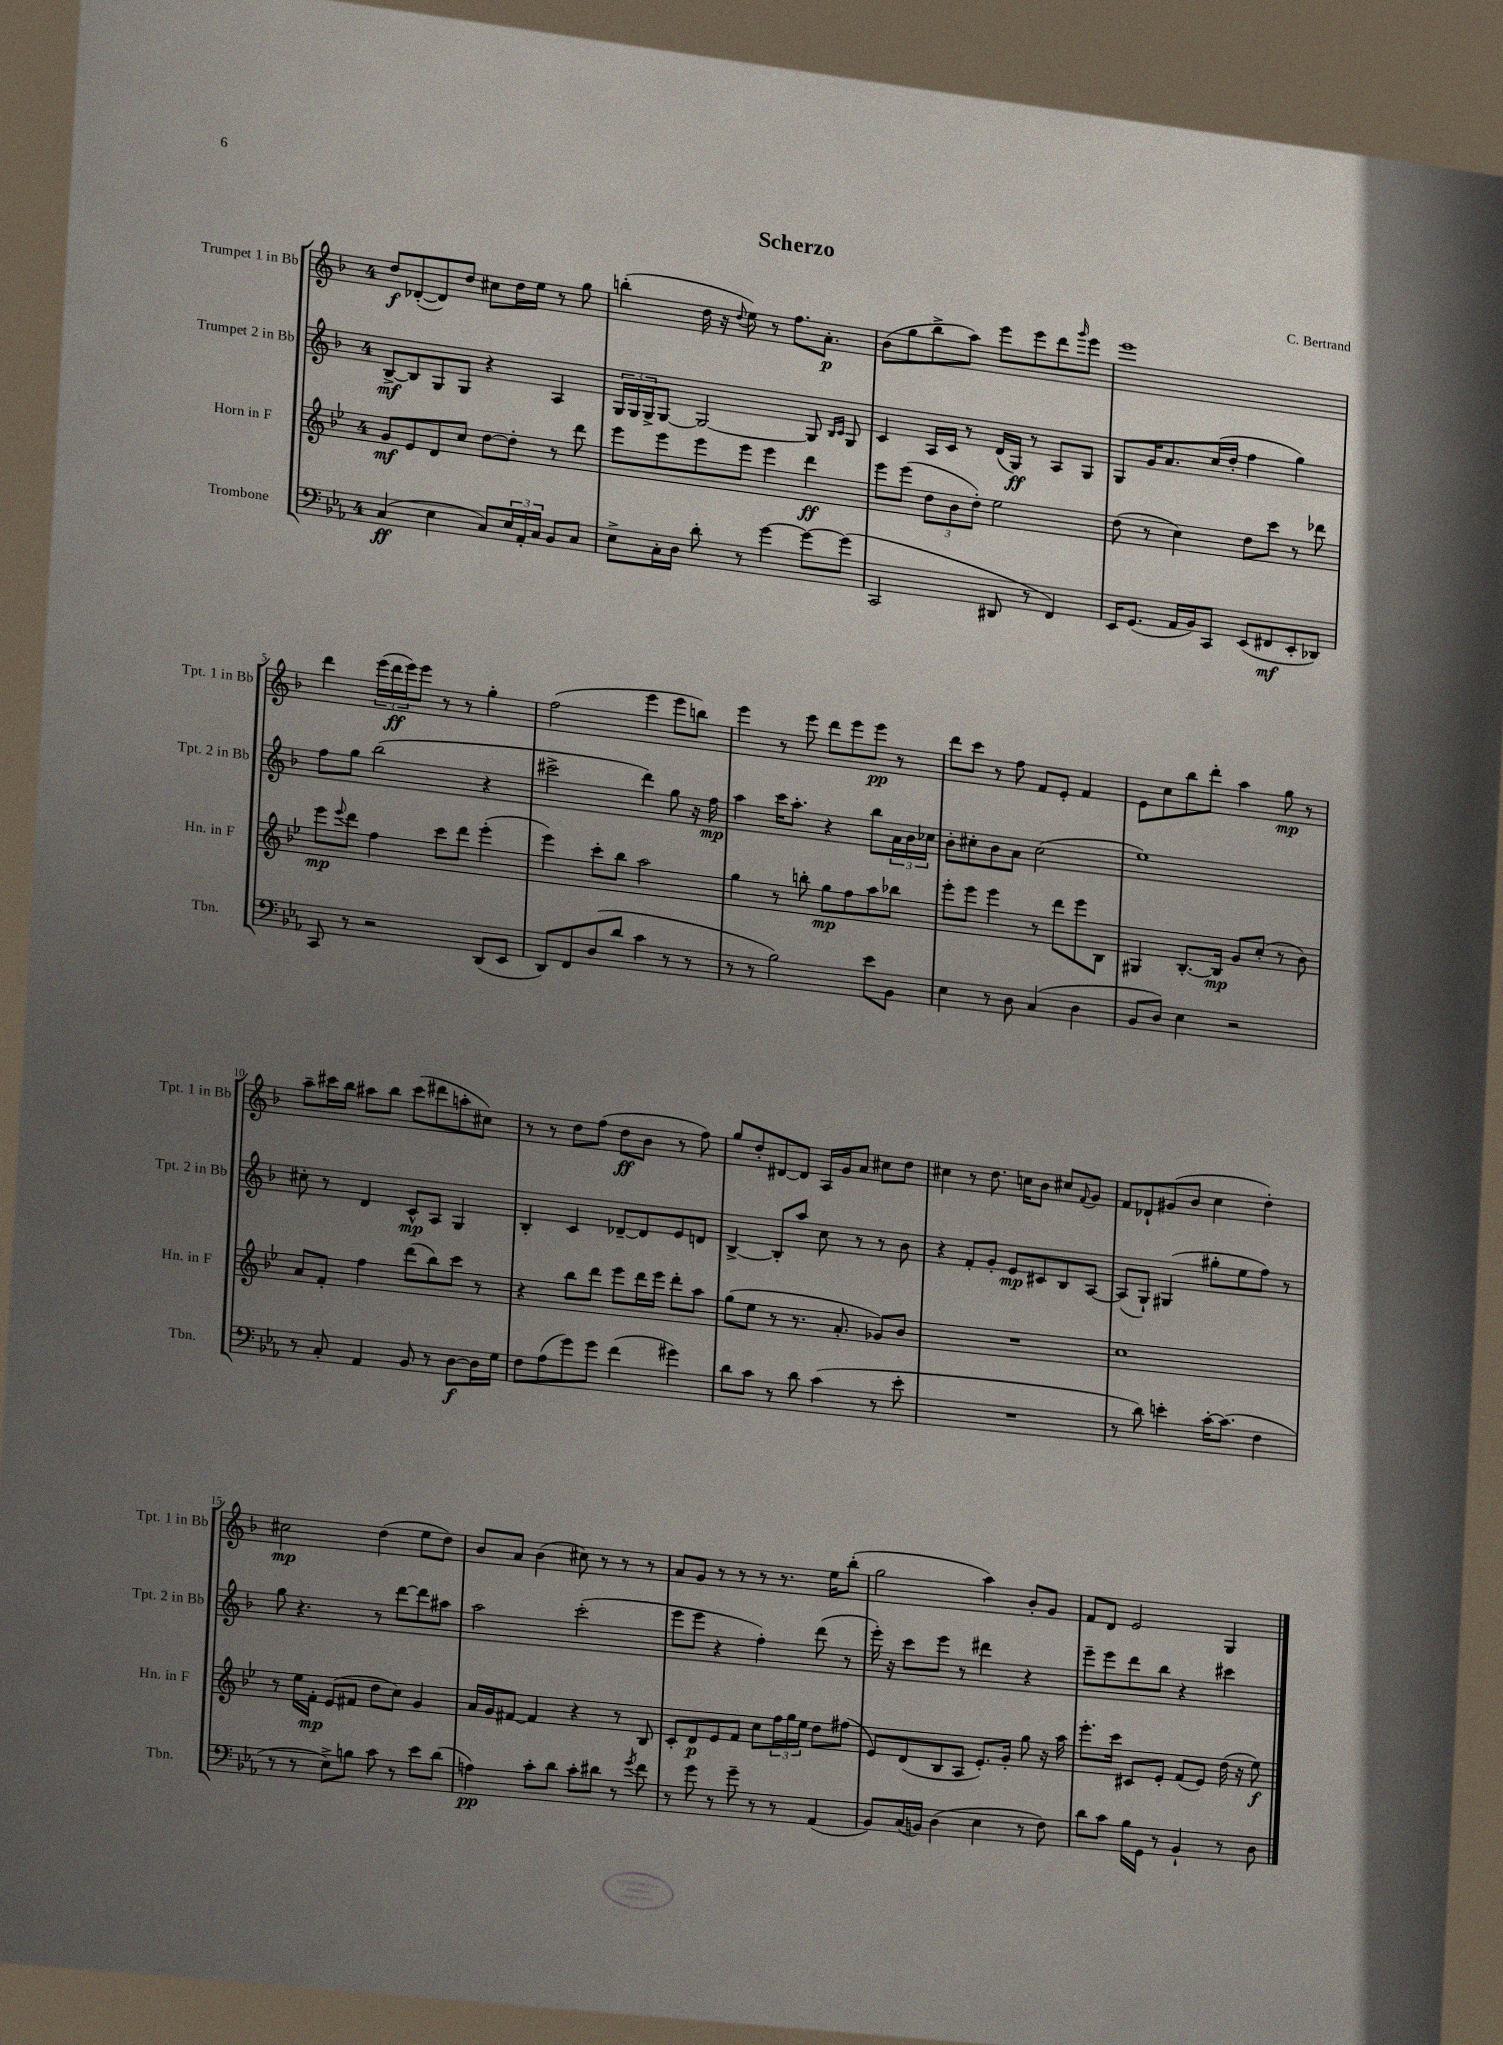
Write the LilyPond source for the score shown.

\header { title = "Scherzo" composer = "C. Bertrand" }
<<
\new StaffGroup <<
\new Staff = "s0" \with { instrumentName = "Trumpet 1 in Bb" shortInstrumentName = "Tpt. 1 in Bb" } {
    \clef treble \key f \major \once \override Staff.TimeSignature.style = #'single-digit \time 4/4
    d''8\f des'8~-.( des'8) d''8 cis''8 d''16 e''16 r8 g''8 |
    b''4-.( d''16 r16 \appoggiatura { d''8 } e''8) r8 f''8. a'8.-.\p |
    bes'8( g''8 bes''8-> a''8) e'''8 e'''8 d'''8 \grace { g'''16 } e'''8 |
    e'''1 |
    d'''4 \tuplet 3/2 { e'''16( d'''16\ff e'''16) } e'''8 r8 r8 g''4-. |
    f''2( e'''4 e'''8 b''8) |
    e'''4 r8 e'''8 d'''8 e'''8 e'''8\pp r8 |
    d'''8 c'''8 r8 f''8 f'8 e'8-. f'4 |
    e'8 c''8 bes''8 d'''8-. a''4 g''8\mp r8 |
    a''8-- cis'''16 bes''16 ais''8 bes''8 cis'''8( dis'''8 a''8-. cis''8) |
    r8 r8 d''8 f''8( d''8\ff bes'8 r8 f''8) |
    g''8 d''8-. dis'8~ dis'8 a16 g'16 a'8 cis''8 d''8 |
    cis''4 r8 d''8. c''16 bes'8 cis''8 \appoggiatura { f'8 } g'8 |
    f'8 des'8-! gis'8( bes'8 c''4 d''4-.) |
    cis''2\mp d''4( e''8 d''8) |
    bes'8 a'8 bes'4( cis''8) r8 r8 r8 |
    a'8 g'8 r8 r8 r8 r8. e''16 bes''8-.( |
    g''2 a''4) bes'8-. g'8 |
    f'8 d'8 e'2 g4 \bar "|." |
}
\new Staff = "s1" \with { instrumentName = "Trumpet 2 in Bb" shortInstrumentName = "Tpt. 2 in Bb" } {
    \clef treble \key f \major \once \override Staff.TimeSignature.style = #'single-digit \time 4/4
    bes8~->\mf bes8 g8 g8 r4 a4 |
    \tuplet 3/2 { g16 g16 g16-> } g8~ g2~ g8 \grace { bes16 c'16 } g8 |
    c'4 a16 c'16 r8 d'16( g16\ff) r8 a8 g8 |
    g8 g'16 a'8. c''16( d''16-. f''4 g''4) |
    f''8 g''8 bes''2( r4 |
    cis'''2-> d'''4) g''8 r16 f''16\mp |
    a''4 c'''16 a''8.-. r4 bes''8 \tuplet 3/2 { a'16 bes'16 ces''16 } |
    bes'8-. cis''8-. bes'8 a'8 cis''2( |
    e''1) |
    cis''8-. r8 d'4 c'8-^\mp a8 g4 |
    bes4-. c'4 des'8~-- des'8 e'8 d'8 |
    bes4~-> bes8-. a''8 c''8 r8 r8 bes'8 |
    r4 f'8-. g'8-. e'8\mp cis'8 bes8 a8~ |
    a8( g8-!) gis4( gis''8-. e''8 f''8) r8 |
    g''8 r4. r8 d'''8~ d'''8 ais''8 |
    a''2 c'''2-.( |
    e'''8 e'''8 r4 f''4-.) d'''8( r8 |
    e'''16-.) r16 c'''8 e'''8 r8 dis'''4 r4 |
    e'''8-- e'''8 d'''8 bes''8 r4 cis'''4 \bar "|." |
}
\new Staff = "s2" \with { instrumentName = "Horn in F" shortInstrumentName = "Hn. in F" } {
    \clef treble \key bes \major \once \override Staff.TimeSignature.style = #'single-digit \time 4/4
    g'8\mf ees'8 d'8 c''8 d''8~ d''8-. r8 d'''8 |
    ees'''8 ees'''8 ees'''8 ees'''8 ees'''4 d'''4\ff |
    ees'''8 ees'''8( \tuplet 3/2 { d''8 bes'8 d''8-.) } ees''2 |
    d''8( r8 c''4) d''8 c'''8 r8 des'''8 |
    ees'''8\mp \appoggiatura { ees'''8 } d'''8 f''4 c'''8 d'''8 ees'''4-.( |
    ees'''4) c'''8-. bes''8 a''2 |
    g''4 r8 b''8-. g''8\mp f''8 a''8 bes''8 |
    ees'''8-. ees'''8 ees'''4 r8 d'''8 ees'''8 bes8 |
    gis4 bes8.~-. bes16\mp g'8 c''8-.( r8 bes'8) |
    a'8 f'8-. f''4 d'''8( bes''8) c'''8 r8 |
    r4 bes''8 d'''8 ees'''8 d'''16 ees'''16 d'''8-. a''8 |
    g''8( ees''8 r8 r8. a'8.-. ges'8) bes'8 |
    R1 |
    c''1 |
    r8 ees''16 f'16-.\mp ees'8( fis'8 d''8 c''8) g'4 |
    a'16 g'16 fis'8~ fis'4 r4 r8 bes8 |
    c'8-. d'8\p ees'8 f'8 c''8 \tuplet 3/2 { f''16 g''16 ees''16 } d''8 fis''8( |
    ees'8) d'8( bes8 a8 ees'8.-.) g'16-. g''8 r16 a''16 |
    ees'''8.-. c'''16 cis'8 ees'8-. f'8( ees'8) d''16( r16 ees''8\f) \bar "|." |
}
\new Staff = "s3" \with { instrumentName = "Trombone" shortInstrumentName = "Tbn." } {
    \clef bass \key ees \major \once \override Staff.TimeSignature.style = #'single-digit \time 4/4
    c4\ff( ees4 c8) \tuplet 3/2 { ees16 aes,16-. c16 } bes,8 c8 |
    ees8-> c16-. d16 d'8-. r8 g'4~ g'8~ g'8( |
    c,2 dis,8 r8 f,4) |
    ees,16 g,8.( aes,16 bes,16) c,8 ees,8( fis,8\mf ees,8-. des,8) |
    c,8 r8 r2 d,8( ees,8 |
    d,8) f,8 d8( d'8 c'4 r8 r8 |
    r8 r8 bes2) ees'8 bes,8 |
    ees4 r8 d8 c4( d4 |
    bes,8 d8) ees4 r2 |
    r8 c8-. aes,4 bes,8 r8 d8~\f d16 g16 |
    f8 aes8( g'8) g'8 f'4( gis'4) |
    d'8 c'8 r8 d'8 c'4( r8 ees'8-. |
    R1 |
    r8 d'8) e'4-. c'16~-. c'8.( f4 |
    r8 r8 ees8->) b8 c'8 r8 ees'8 d'8( |
    a4\pp) c'8-. d'8 c'8-. dis'8 r8 \acciaccatura { g'8 } f'8 |
    r8 g'8 r8 g'8-- r8 r8 aes,4( |
    bes,8) c16( b,16) d4( ees4 r8 f8) |
    d'8 c'8 bes16 g,16 r8 bes,4-! r8 d8 \bar "|." |
}
>>
>>
